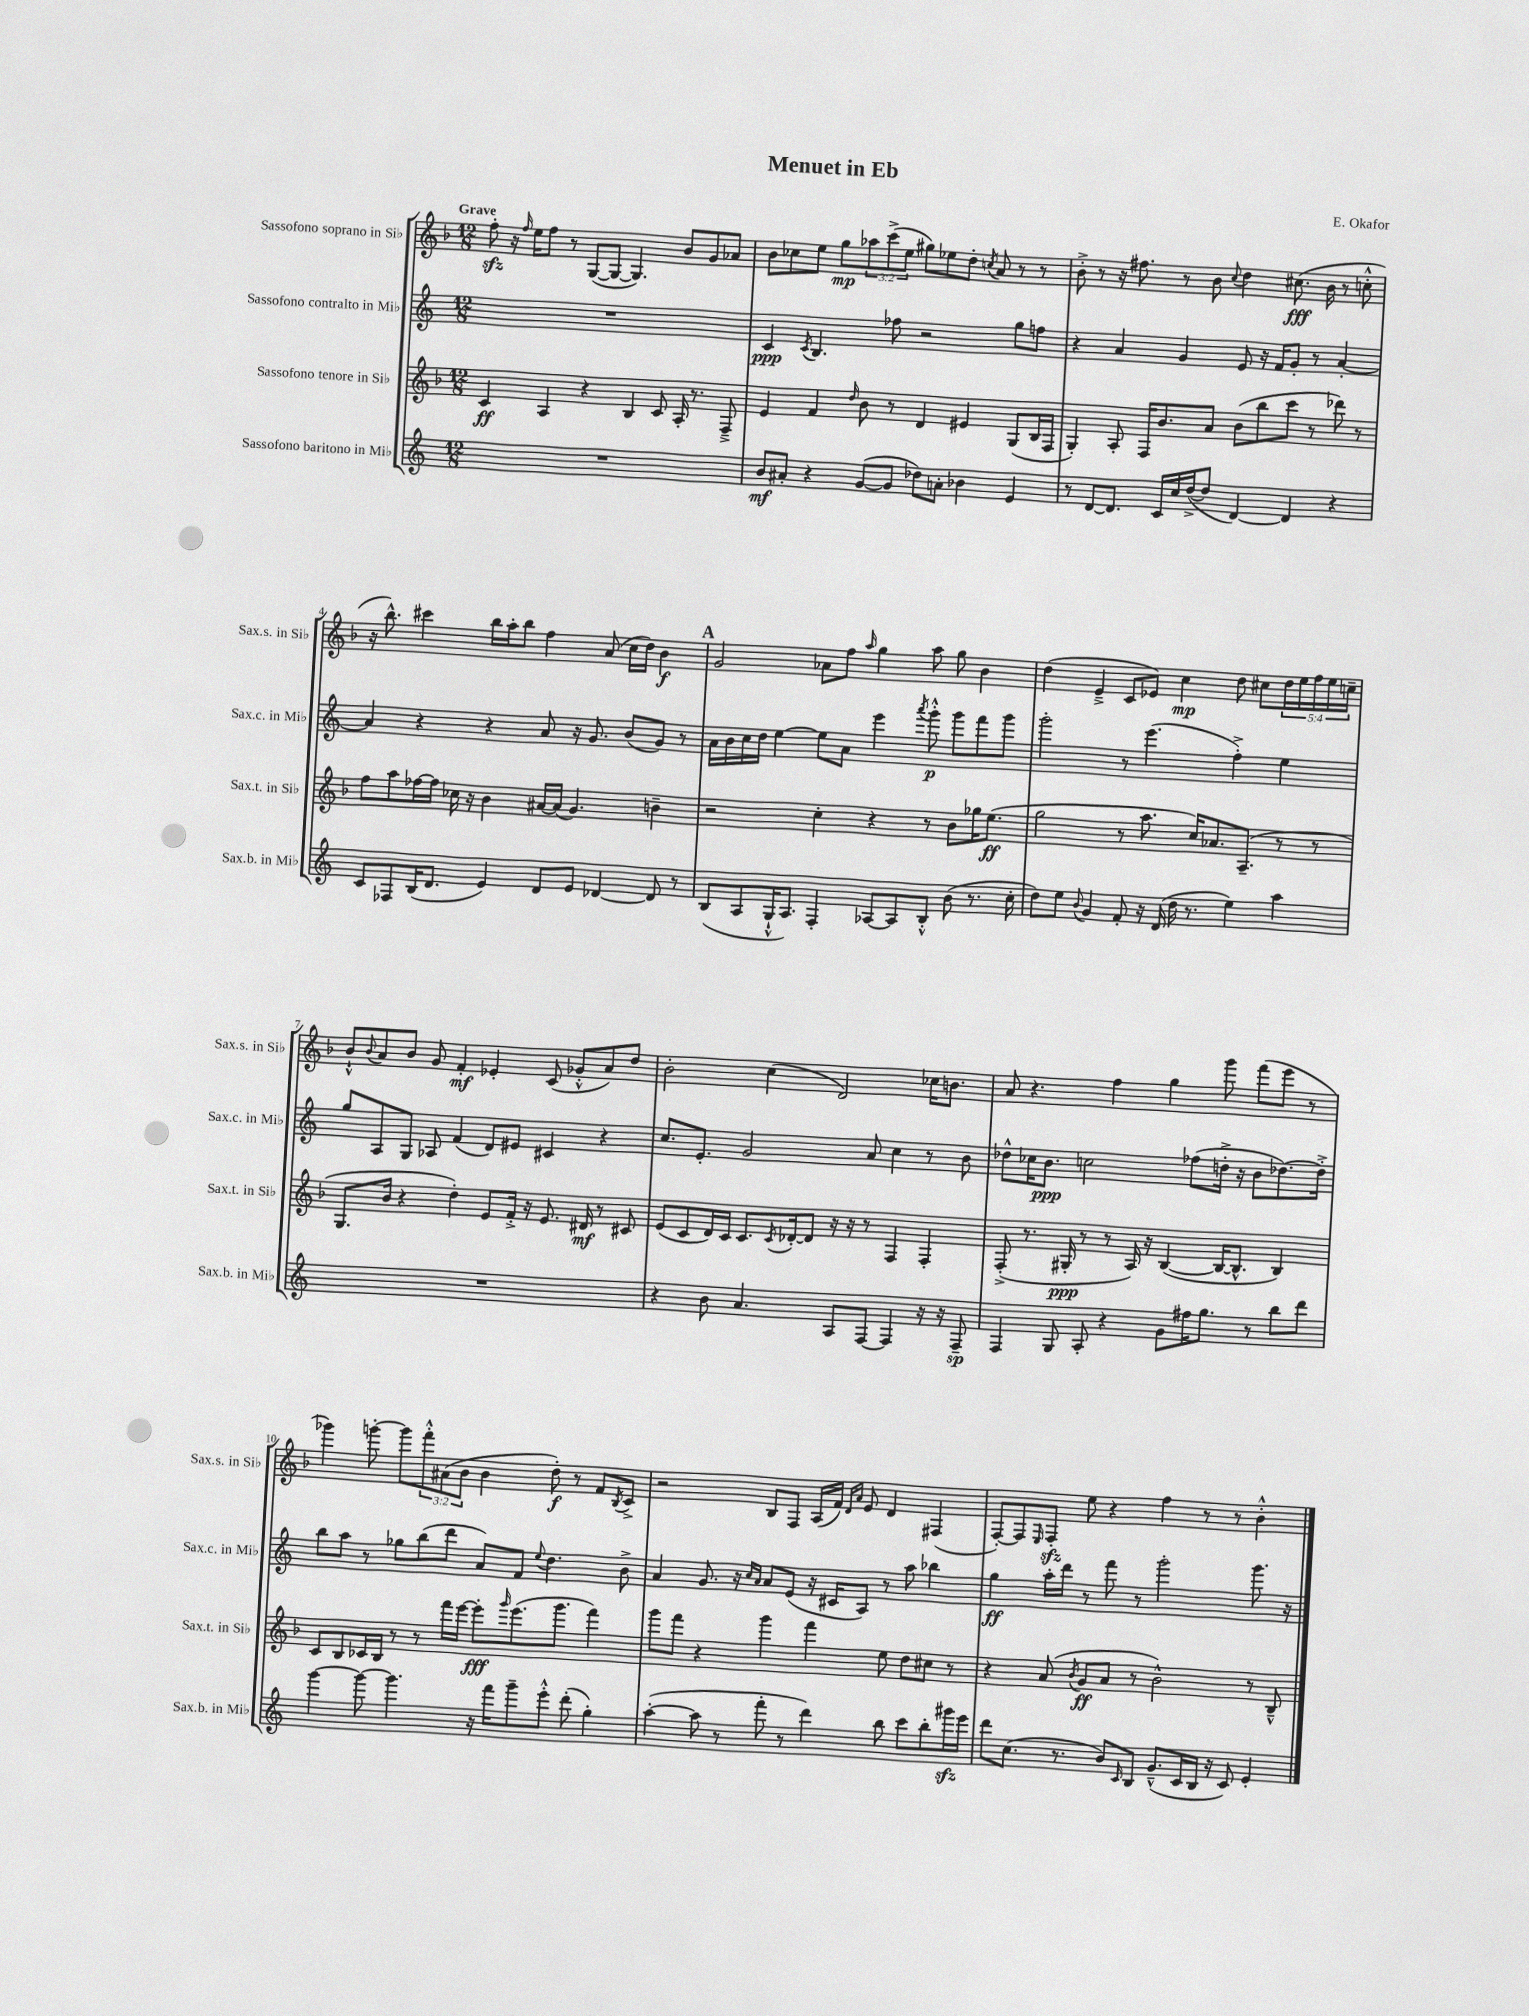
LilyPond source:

\header { title = "Menuet in Eb" composer = "E. Okafor" }
<<
\new StaffGroup <<
\new Staff = "s0" \with { instrumentName = "Sassofono soprano in Sib" shortInstrumentName = "Sax.s. in Sib" } {
    \clef treble \key f \major \numericTimeSignature \time 12/8 \override Staff.TupletNumber.text = #tuplet-number::calc-fraction-text \tempo "Grave"
    f''8-.\sfz r16 \grace { f''16 } e''16 f''8 r8 g8~( g8~ g4.) bes'8 g'8 aes'8 |
    bes'8 ces''8 e''8 g''8\mp \tuplet 3/2 { aes''8 c'''8->( e''8 } gis''8) ees''8 d''8-. \acciaccatura { c''8 } a'8 r8 r8 |
    bes'8-.-> r8 r16 fis''8. r8 bes'8 \appoggiatura { c''8 } d''4 cis''8.\fff( bes'16 r8 c''8-.-^ |
    r16 bes''8.-^) cis'''4 bes''16 a''16-. bes''8 f''4 a'8( c''16 d''16) bes'4\f |
    \mark \markup { \bold "A" } g'2 aes'8 f''8 \grace { a''16 } g''4 a''8 g''8 bes'4 |
    d''4( e'4---> c'8 ees'8) c''4\mp d''8 cis''8 \tuplet 5/4 { d''16 e''16 f''16 e''16 c''16-- } |
    bes'8-!-^ \appoggiatura { bes'8 } a'8 bes'8 g'8 f'4-.\mf ees'4-. c'8( ges'8-.-^ a'8) d''8 |
    bes'2-. c''4( d'2) ces''16 b'8. |
    a'8 r4. f''4 g''4 g'''8 f'''8( e'''8 r8 |
    ges'''4) g'''8~-. g'''8 \tuplet 3/2 { f'''8-.-^ ais'8( bes'8 } bes'4 d''8-.\f) r8 f'8 \acciaccatura { bes8 } c'8-> |
    r2 bes8 f8 a16( f'16) \grace { d'16 a'16 } e'8 d'4 fis4( |
    f8~-.) f8 \grace { e16 } f8-.\sfz e''8 r4 f''4 r8 r8 bes'4-.-^ \bar "|." |
}
\new Staff = "s1" \with { instrumentName = "Sassofono contralto in Mib" shortInstrumentName = "Sax.c. in Mib" } {
    \clef treble \key c \major \numericTimeSignature \time 12/8
    R1. |
    c'4\ppp \acciaccatura { c'8 } b4. fes''8 r2 g''8 f''8 |
    r4 a'4 g'4 e'8 r16 f'16 g'8-. r8 a'4~-. |
    a'4 r4 r4 a'8 r16 g'8. b'8( g'8) r8 |
    \mark \markup { \bold "A" } a'16 b'16 c''16 d''16 e''4~ e''8 a'8 e'''4 \acciaccatura { a'''8 } g'''8-.-^\p g'''8 f'''8 g'''8 |
    g'''2-. r8 e'''4.( f''4-.->) e''4 |
    g''8 a8 g8 aes8 f'4( d'8) eis'8 cis'4 r4 |
    c''8. e'8.-. g'2 a'8 c''4 r8 b'8 |
    des''8-^ ces''16 b'8.\ppp c''2 fes''8( d''16-.-> r16 b'8 des''8.~) des''16-.-> |
    b''8 a''8 r8 ges''8 b''8( d'''8 a'8) f'8 \appoggiatura { e''8 } d''4. b'8-> |
    a'4 g'8. r16 \grace { c''16 a'16 } a'8 e'8( r16 cis'16 a8) r8 a''8 bes''4 |
    g''4\ff a''16-. d'''16 r8 f'''8 r8 g'''2-. g'''8. r16 \bar "|." |
}
\new Staff = "s2" \with { instrumentName = "Sassofono tenore in Sib" shortInstrumentName = "Sax.t. in Sib" } {
    \clef treble \key f \major \numericTimeSignature \time 12/8
    c'4\ff a4 r4 bes4 c'8 a16-. r8. f8---> |
    e'4 f'4 \grace { d''16 } bes'8 r8 d'4 eis'4 g8( bes16 f16 |
    g4-.) a8-. f16 bes'8. a'8 bes'8( bes''8 c'''8 r8 des'''8) r8 |
    f''8 a''8 fes''16~ fes''16 ces''16 r16 bes'4 ais'16~ ais'16( g'4.) b'4-- |
    \mark \markup { \bold "A" } r2 c''4-. r4 r8 bes'8 ges''16 e''8.\ff( |
    g''2 r8 a''8. c''16) aes'8. a8.--( r8 r8 |
    g8. bes'16 r4 d''4-.) e'8 f'16-.-> r16 e'8. dis'16\mf r8 cis'8 |
    e'8( c'8 d'16) c'16 c'8. \acciaccatura { c'8 } des'16~-. des'8 r16 r16 r8 f4 f4-. |
    f8-.->( r8. gis16-.\ppp r8 r8 a16) r16 bes4~( bes16~ bes8.-^ bes4) |
    c'8 bes8 ces'16 bes16 r8 r8 f'''16 e'''16~ e'''8-.\fff \grace { g'''16 } e'''8.( g'''8. f'''4) |
    g'''8 f'''8 r4 g'''4 f'''4 e''8 d''8 cis''8 r8 |
    r4 a'8( \acciaccatura { bes'8 } g'8\ff a'8 r8 bes'2-^) r8 bes8---^ \bar "|." |
}
\new Staff = "s3" \with { instrumentName = "Sassofono baritono in Mib" shortInstrumentName = "Sax.b. in Mib" } {
    \clef treble \key c \major \numericTimeSignature \time 12/8
    R1. |
    b'8\mf ais'8-. r4 g'8~( g'8 des''8) a'8-. bes'4 e'4 |
    r8 d'8~ d'8. c'16 c''16 d''16~->( d''8 d'4~) d'4 r4 |
    c'8 fes8 b16( d'8. e'4) d'8 e'8 des'4~ des'8 r8 |
    \mark \markup { \bold "A" } b8( a8 g16-!-^ a8.) f4-. aes8~ aes8 b8-.-^ b'8( r8. c''16-. |
    d''8) e''8 \appoggiatura { b'8 } g'4 f'8-. r16 d'16( d''16 r8. e''4) a''4 |
    R1. |
    r4 b'8 a'4. a8 f8~ f4 r16 r16 f8--\sp |
    f4 g8 a8-. r4 g'8 fis''16 g''8. r8 b''8 d'''8 |
    g'''4~ g'''8~ g'''4. r16 f'''16 g'''8-- e'''8-.-^ d'''8-.( g''4-.) |
    a''4~-.( a''8 r8 f'''8-. r8 d'''4) b''8 c'''8 b''8-. gis'''16\sfz e'''16 |
    d'''8 c''8.( r8. b'8) \grace { c'16 } b8 g'8.---^( c'16 b16 r16 c'8) e'4-. \bar "|." |
}
>>
>>
